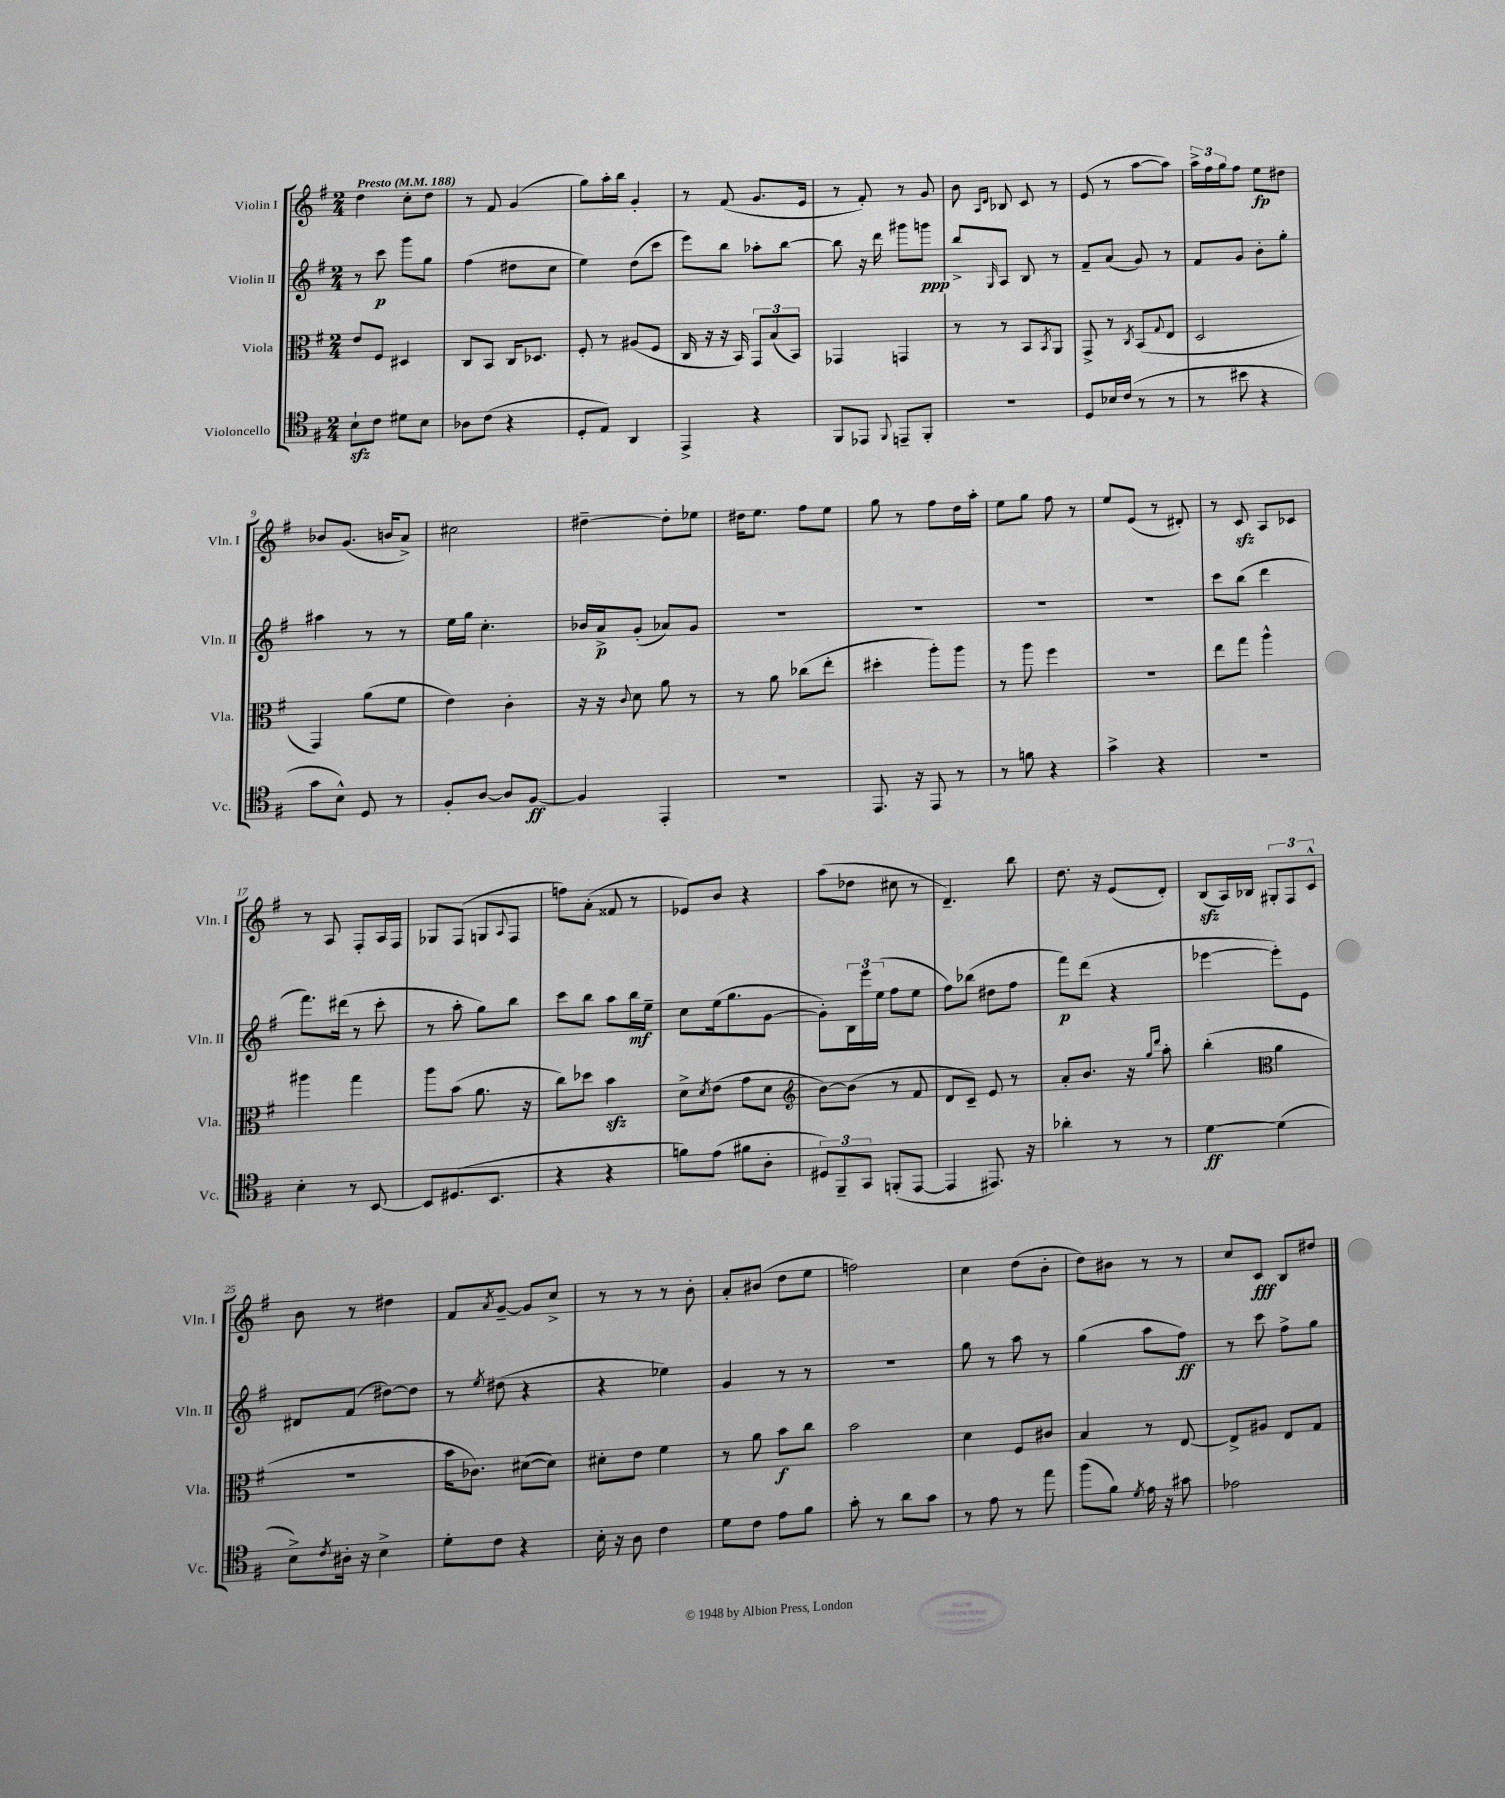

**kern	**kern	**kern	**kern
*staff4	*staff3	*staff2	*staff1
*clefC4	*clefC3	*clefG2	*clefG2
*k[f#]	*k[f#]	*k[f#]	*k[f#]
*M2/4	*M2/4	*M2/4	*M2/4
*MM188	*MM188	*MM188	*MM188
8B`	8e	8r	4dd
8c	8F#	8ccc	.
8d#	4D#	8ggg	8cc'
8B	.	8gg	8dd
=	=	=	=
8A-	8C	(4ff#	8r
(8c	8BB	.	8f#
4r	16C	8dd#	(4g
.	8.D-	.	.
.	.	8cc	.
=	=	=	=
8D'	8F#'	4ee)	8gg)
8E)	8r	.	16aa'
.	.	.	16bb
4AA	(8A#	(8dd	4g'
.	8F#	8ccc	.
=	=	=	=
4EE^	16C	8eee)	8r
.	16r	.	.
.	16r	8bb	(8f#
.	16BB)	.	.
4r	12GG	8aa-'	8.g
.	(12B	.	.
.	.	[8bb	.
.	12BB)	.	.
.	.	.	16e
=	=	=	=
8FF#	4GG-	8bb]	8r
8EE-	.	16r	8f#')
.	.	16ddd	.
8qqFF#	.	.	.
8EE~	4GG	8ggg#	8r
8FF#'	.	8ggg	8g
=	=	=	=
2r	8r	8bb^	8b
.	.	.	16qqA
.	.	16qqG	16qqd
.	8r	8A	8B-
.	8BB	8B	8c
.	8qBB	.	.
.	8AA	8r	8r
=	=	=	=
8D	8GG^	8f#~	(8e
16B-	8r	(8a	8r
(16c	.	.	.
.	8qC	.	.
8r	(8BB	8g)	[8aa
.	8qqG	.	.
8r	8E	8r	8aa])
=	=	=	=
8r	2D	8f#	24aa^
.	.	.	24ff#
.	.	.	24gg
8b#	.	8g	8ff#
4r	.	8b'	8ee
.	.	8gg'	8dd#
=	=	=	=
8g	4GG)	4aa#	8b-
8B^^)	.	.	(8.g
8D	(8a	8r	.
.	.	.	16b
8r	8f#	8r	8a^)
=	=	=	=
8F#'	4e)	16ee	2cc#
.	.	16gg	.
[8A	.	4.cc'	.
8A]	4c'	.	.
[8F#	.	.	.
=	=	=	=
4F#]	16r	16b-	[4dd#~
.	16r	16a^	.
.	8qqc	.	.
.	8d	(8g'	.
4EE'	8a	8a-)	8dd#']
.	8r	8g	8ee-
=	=	=	=
2r	8r	2r	16dd#
.	.	.	8.ee
.	8a	.	.
.	(8cc-	.	8ff#
.	8ee'	.	8ee
=	=	=	=
8.EE	4dd#'	2r	8gg
.	.	.	8r
16r	.	.	.
8EE	8aa')	.	8ff#
8r	8aa	.	16dd
.	.	.	16aa'
=	=	=	=
8r	8r	2r	8ee
8f	8aa	.	8gg
4r	4ff#	.	8ff#
.	.	.	8r
=	=	=	=
4g^	2r	2r	8ee
.	.	.	(8e
4r	.	.	8r
.	.	.	8d#')
=	=	=	=
2r	8ee	8ccc	8r
.	8gg	(8bb	8c
.	4aa^^	4ddd	8A
.	.	.	8c-
=	=	=	=
4B'	4aa#	8.fff#)	8r
.	.	.	8A
.	.	(16ddd#	.
8r	4gg	8r	8F#'
[8BB	.	8ccc'	16A
.	.	.	16F#
=	=	=	=
8BB]	8aa	8r	8G-
(8.D#	(8b	8aa'	(8F#
.	8.a	8gg)	8G
8.BB	.	.	.
.	.	.	8qqA
.	.	8bb	8F#
.	16r	.	.
=	=	=	=
4r	8cc)	8ccc	8ff)
.	8dd-	8bb	(8a'
4r	4b	8aa	8f##
.	.	16bb	8r
.	.	16ee~	.
=	=	=	=
8f)	8d^	8cc	8e-)
.	8qd	.	.
(8e	(8e	(16ee	8b
.	.	8.gg	.
8f#	8g	.	4r
8A'	8d	[8g	.
=	=	=	=
*	*clefG2	*	*
12D#)	[8b)	8g'])	(8aa
12FF#~	.	.	.
.	(8b]	24B	8dd-
12GG	.	24eee	.
.	.	(24ee	.
(8FF'	8r	8ff#	8cc#
[8EE	8f#	8ee	8r
=	=	=	=
4EE]	8d	8ff#)	4.d~)
.	8c~)	(8bb-	.
8.EE#)	8e	8dd#	.
.	8r	8ff#	8bb
16r	.	.	.
=	=	=	=
4a-'	8a'	8fff#)	8.dd
.	8.b	(8ddd	.
.	.	.	16r
8r	.	4r	(8e
.	16r	.	.
.	16qqgg	.	.
.	16qqddd	.	.
8r	8aa'	.	8d')
=	=	=	=
[4d	(4bb'	[4eee-	(8B
.	.	.	16A)
.	.	.	16B-
*	*clefC3	*	*
(4d]	4a	8eee-'])	12G#'
.	.	.	12F#
.	.	8e	.
.	.	.	12c^^
=	=	=	=
8B^)	2r	8d#	8b
8qc	.	.	.
16A#'	.	(8f#	8r
16r	.	.	.
4B^	.	[8dd#)	4dd#
.	.	8dd#]	.
=	=	=	=
8d'	16b	8r	8f#
.	8.c-)	.	.
.	.	8qee	8qa
8c	.	(8dd#	[8g~
4r	([8d#	4r	8g]
.	8d#])	.	8cc^
=	=	=	=
16B'	8d#'	4r	8r
16r	.	.	.
8A	8e	.	8r
4c	4f#	4ee-)	8r
.	.	.	8b'
=	=	=	=
8d	8r	4g	8a'
8c	8a	.	(8b#
8e	8b	8r	8dd
8f#	8cc	8r	8ee
=	=	=	=
8g'	2b	2r	2ff)
8r	.	.	.
8a	.	.	.
8g	.	.	.
=	=	=	=
8r	4d	8gg	4cc
8e	.	8r	.
8r	8F#	8aa	(8dd
8ee	8c#	8r	8b'
=	=	=	=
(8ff#	4B	(4gg	8dd)
8f#)	.	.	8b#
8qd	.	.	.
16e	8r	8aa	8r
16r	.	.	.
8g#	[8E	8ff#)	8r
=	=	=	=
2e-	8E^]	8r	8cc
.	8A#	8ccc	8c
.	8E	8ff#^	8B
.	8G	8gg	8dd#
==	==	==	==
*-	*-	*-	*-
